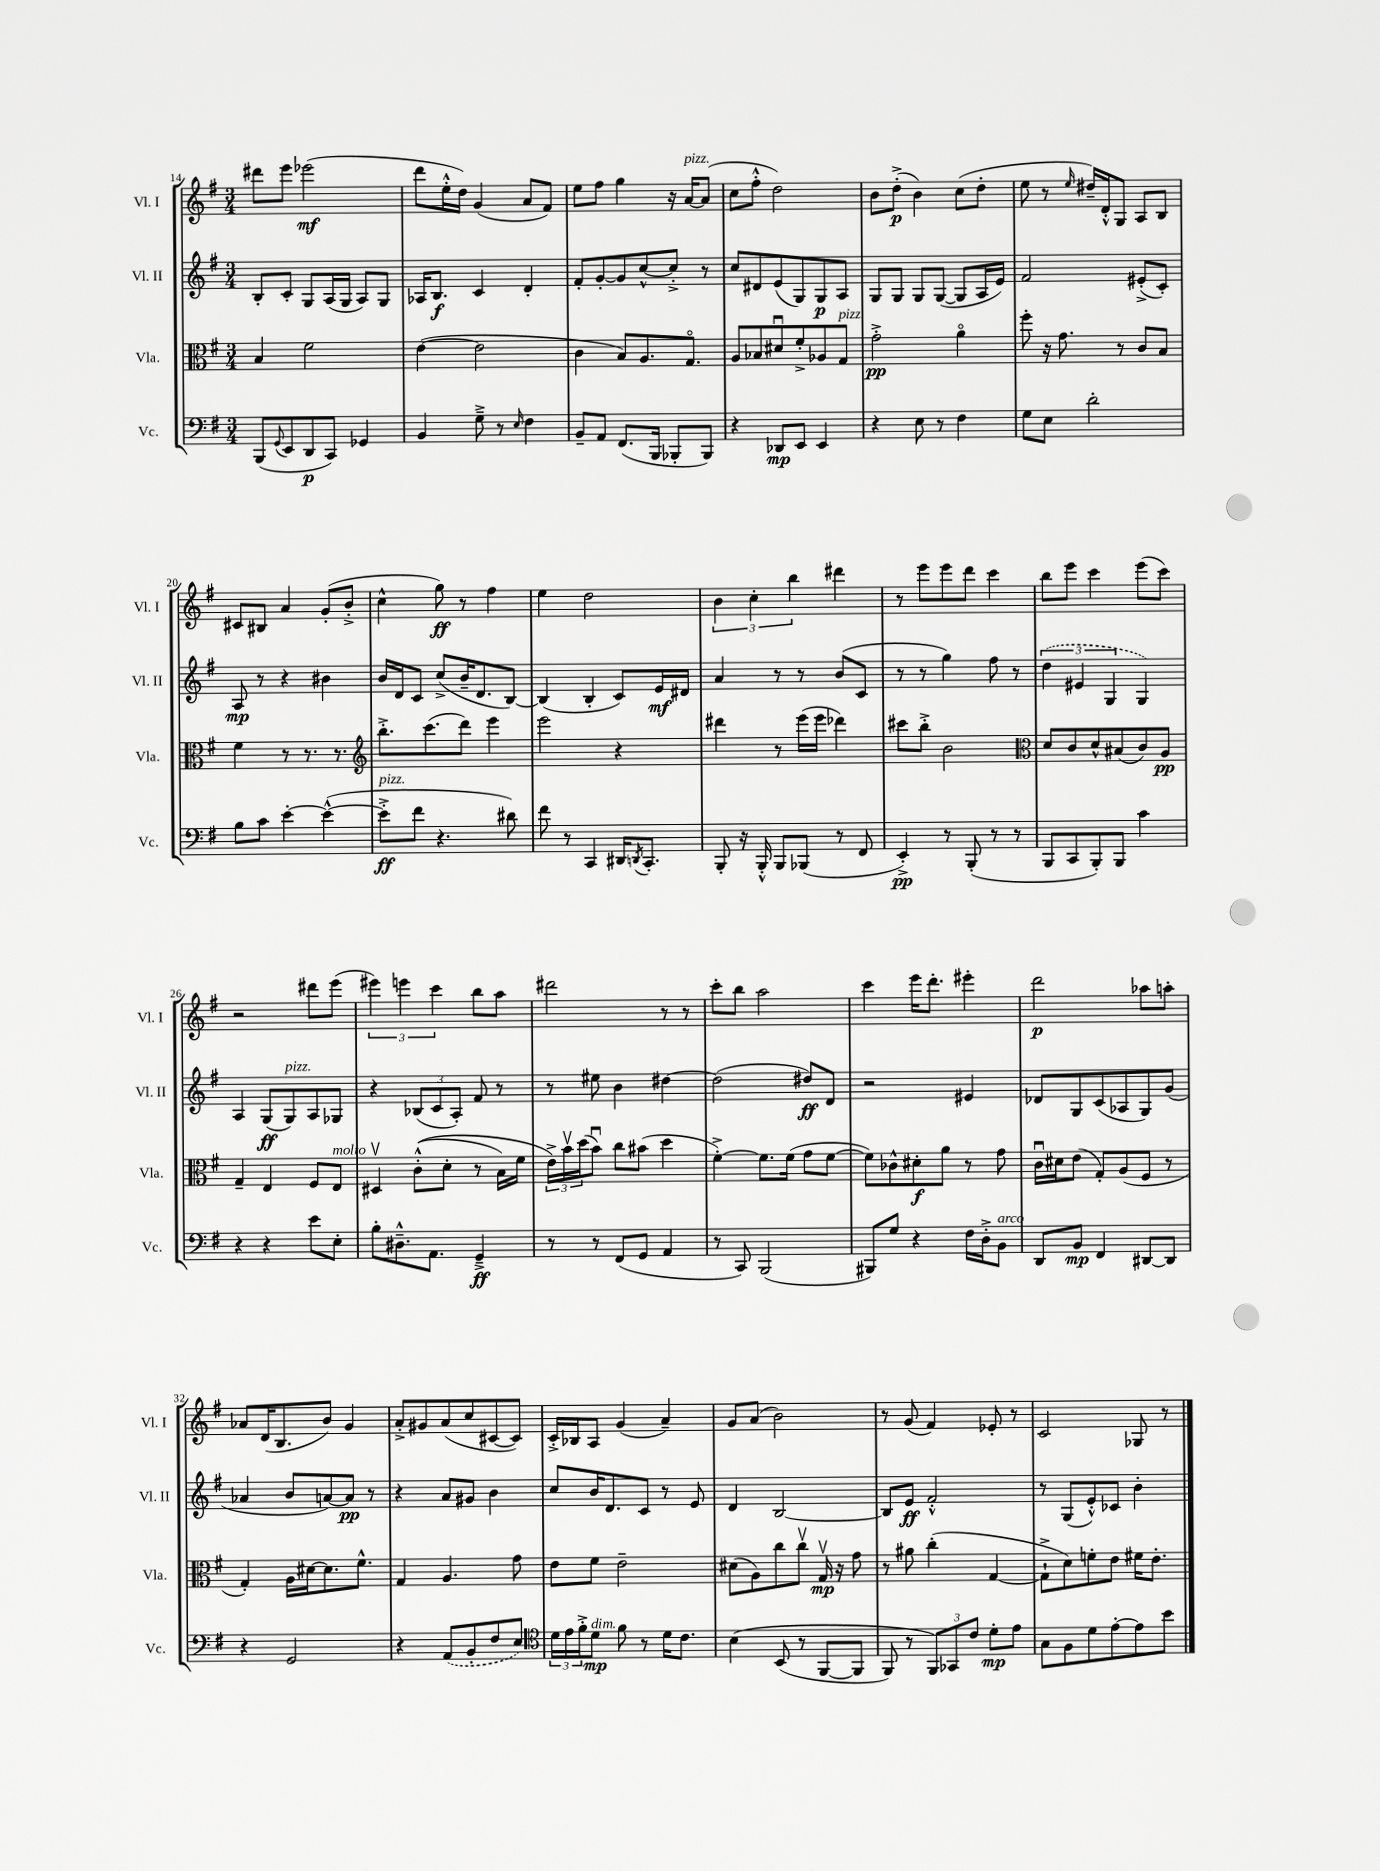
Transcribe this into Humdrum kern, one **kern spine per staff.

**kern	**kern	**kern	**kern
*staff4	*staff3	*staff2	*staff1
*clefF4	*clefC3	*clefG2	*clefG2
*k[f#]	*k[f#]	*k[f#]	*k[f#]
*M3/4	*M3/4	*M3/4	*M3/4
(8BBB	4B	8B'	8ddd#
8qqGG	.	.	.
8EE	.	8c'	8eee
8DD	2f#	8G	(2eee-
8CC)	.	(16A	.
.	.	16G	.
4GG-	.	8A)	.
.	.	8G	.
=	=	=	=
4BB	([4e	16A-	8ddd
.	.	8.B	.
.	.	.	16ee'^^
.	.	.	16dd)
8G~^	2e]	4c	(4g
8r	.	.	.
16qqE	.	.	.
4F#	.	4d'	8a
.	.	.	8f#)
=	=	=	=
8BB~	4c	8f#'	8ee
8AA	.	[8g'	8ff#
(8.FF#	8B)	8g]	4gg
.	8.A	[8cc^^	.
16BBB	.	.	.
8BBB-'	.	8cc'^]	16r
.	8.Go	.	[16a
8BBB-)	.	8r	(8a]
=	=	=	=
4r	8A	8cc	8cc
.	8B-	8d#	8ff#'^^
8DD-	8d#u	(8e	2dd)
8EE	8f#'^	8G)	.
4EE	8A-	8G	.
.	8G	8A	.
=	=	=	=
4r	2g'^	8G	8b
.	.	8G	(8dd'^
8E	.	8G	4b)
8r	.	([8G	.
4F#	4ao	8G]	(8cc
.	.	16A	8dd'
.	.	16e)	.
=	=	=	=
8G	8ff#'	2f#	8ee
8E	16r	.	8r
.	8.g	.	.
.	.	.	16qqee
2d'	.	.	16dd#~)
.	.	.	16d'^^
.	8r	.	8G
.	8c	(8e#'^	8A
.	8B	8c')	8B
=	=	=	=
8B	4f#	8A	8c#
8c	.	8r	8B#
[4e'	8r	4r	4a
.	8.r	.	.
(4e^^_	.	4b#	(8g'
.	8.r	.	.
.	.	.	8b'^
=	=	=	=
*	*clefG2	*	*
8e'^]	8.bb'^	16b	4cc^^
.	.	16d	.
8f#	.	8c	.
.	(8.ccc	.	.
4.r	.	(8cc^	8gg)
.	8ddd)	16b~	8r
.	.	8.d	.
.	4eee	.	4ff#
8d#)	.	[8B)	.
=	=	=	=
8f#	2eee	(4B]	4ee
8r	.	.	.
4CC	.	4B'	2dd
16DD#	4r	8c)	.
8qDD	.	.	.
8.CC'	.	.	.
.	.	16e	.
.	.	16d#	.
=	=	=	=
8BBB'	4ddd#	4a	6b
16r	.	.	.
.	.	.	6cc'
16BBB'^^	.	.	.
8BBB	8r	8r	.
.	.	.	6bb
(8BBB-	(16eee	8r	.
.	16eee	.	.
8r	4ddd-)	(8b	4ddd#
8FF#	.	8c	.
=	=	=	=
4EE'^)	8ccc#	8r	8r
.	8bb'^	8r	8eee
8r	2b	4gg)	8eee
(8BBB'	.	.	8ddd
8r	.	8ff#	4ccc
8r	.	8r	.
=	=	=	=
*	*clefC3	*	*
8BBB	8d	(6dd	8bb
8CC	8c	.	8eee
.	.	6e#	.
8BBB')	8d^^	.	4ccc
.	.	6G	.
8BBB	(8B#	.	.
4c	8c)	4G)	(8eee
.	8A	.	8ccc)
=	=	=	=
4r	4G~	4A	2r
4r	4E	(8G	.
.	.	8G)	.
8e	8F#	8A	8ddd#
8E'	8E	8G-	(8eee
=	=	=	=
8B'	4D#v	4r	6eee#)
8.D#~^^	.	.	.
.	.	.	6eee
.	&((8c'^^	(12B-	.
8.AA	.	.	.
.	.	12c	6ccc
.	8d'	.	.
.	.	12A')	.
4GG~^	8r	8f#	8bb
.	16B)	8r	8aa
.	16f#	.	.
=	=	=	=
8r	24e^&)	8r	2ddd#
.	24bv	.	.
.	(24dd	.	.
8r	8bu)	8ee#	.
(8FF#	8cc	4b	.
8GG	(8b#	.	.
4AA	4dd	[4dd#	8r
.	.	.	8r
=	=	=	=
8r	[4f#'^)	(2dd#]	8ccc'
8CC)	.	.	8bb
(2BBB	8.f#]	.	2aa
.	(16f#	.	.
.	8g	8dd#)	.
.	[8f#	8d	.
=	=	=	=
8BBB#)	8f#])	2r	4ccc
8G	8c-^^	.	.
4r	8d#'	.	16eee
.	.	.	8.ddd'
.	8a	.	.
16F#	8r	4e#	4eee#'
16D'^	.	.	.
8BB	8g	.	.
=	=	=	=
8DD	16cu	8d-	2ddd
.	16d#	.	.
8BB	(8e	8G	.
4FF#	8G')	(8c	.
.	(8A	8A-	.
[8DD#	8F#	8G)	8aa-
8DD#]	8r	(8g	8aa'
=	=	=	=
4r	4G')	4a-	8a-
.	.	.	(16d
.	.	.	8.B
2GG	16A	8b	.
.	[16d#	.	.
.	8.d#]	[8a)	8b)
.	.	8a]	4g
.	8.f#^^	.	.
.	.	8r	.
=	=	=	=
4r	4G	4r	8a'^
.	.	.	8g#
(8AA	4.A	8a	(8a
8BB'	.	8g#	8cc
8F#	.	4b	[8c#
8E)	8g	.	8c#])
=	=	=	=
*clefC4	*	*	*
24d	8e	8cc	16c'^
24e	.	.	.
.	.	.	16B-
24f#'^	.	.	.
8d	8f#	16b	8A
.	.	8.d	.
8f#	2e~	.	(4g
8r	.	8c	.
16d	.	8r	4a~)
8.c	.	.	.
.	.	8e	.
=	=	=	=
&(4B	(8d#	4d	8g
.	8A)	.	(8a
(8BB	8cc	[2B	2b)
8r	8ccv	.	.
[8FF#	16Gv	.	.
.	16r	.	.
8FF#]	8g	.	.
=	=	=	=
8FF#)	8r	8B]	8r
8r	8a#	8e	(8g
12FF#&)	(4cc'	2f#'^^	4f#)
12GG-	.	.	.
12c	.	.	.
8d'	[4G	.	8e-'
8e	.	.	8r
=	=	=	=
8G	8G`^]	8r	2c
8F#	8d)	(8G	.
8d	8f'	8e'^^)	.
[8e'	8e	8c-	.
8e]	16f#	4b'	8G-
.	8.e'	.	.
8b	.	.	8r
==	==	==	==
*-	*-	*-	*-
